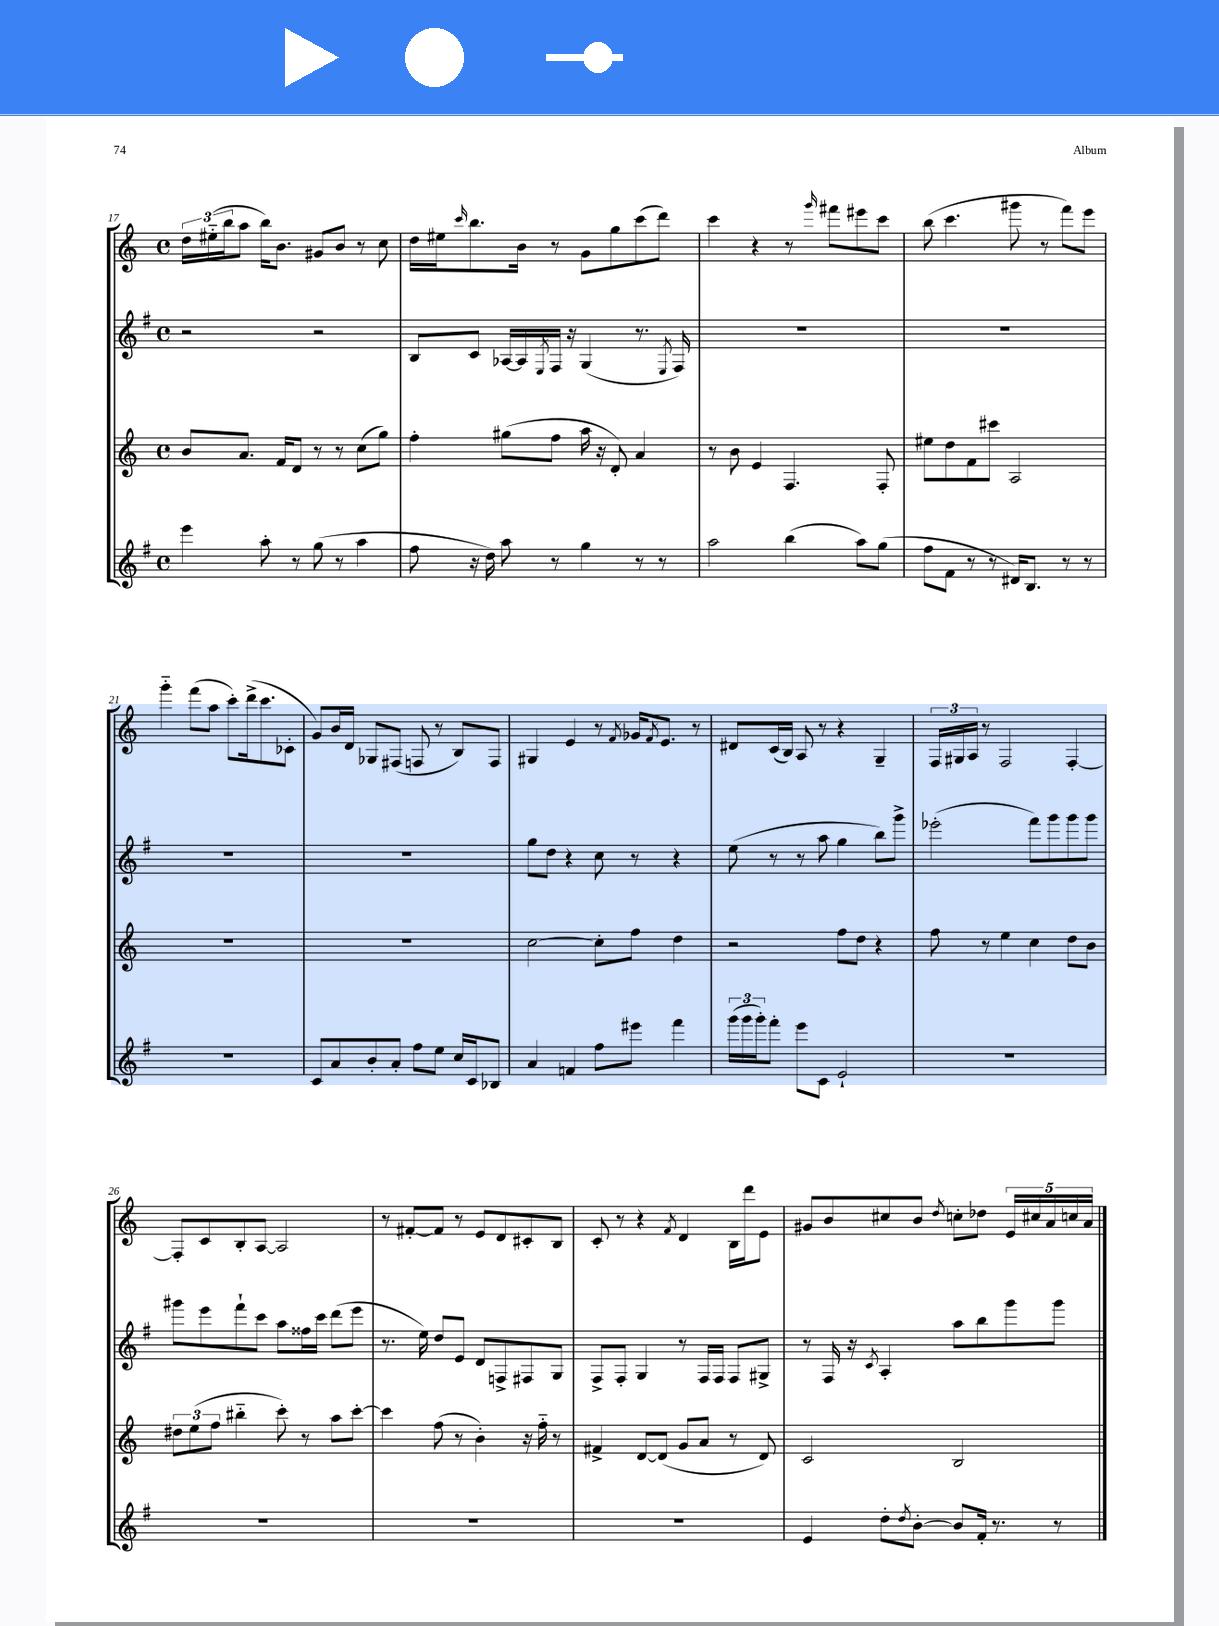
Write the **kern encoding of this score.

**kern	**kern	**kern	**kern
*staff4	*staff3	*staff2	*staff1
*clefG2	*clefG2	*clefG2	*clefG2
*k[f#]	*k[]	*k[f#]	*k[]
*M4/4	*M4/4	*M4/4	*M4/4
*met(c)	*met(c)	*met(c)	*met(c)
4eee	8b	2r	24dd
.	.	.	(24ee#'~
.	.	.	24bb
.	8.a	.	8aa
8aa'	.	.	16bb)
.	16f	.	8.b
8r	8d	.	.
(8gg	8r	2r	8g#
8r	8r	.	8b
4aa	(8cc	.	8r
.	8gg)	.	8cc
=	=	=	=
8ff#	4ff'	8B	16dd
.	.	.	16ee#
.	.	.	16qqccc
16r	.	8c	8.bb
16dd)	.	.	.
8aa	(8gg#	[16A-	.
.	.	16A-]	16b
.	.	8qE	.
8r	8ff	16F#	8r
.	.	16r	.
4gg	16aa	(4G	8g
.	16r	.	.
.	8d')	.	8gg
8r	4a	8.r	(8ccc
8r	.	.	8ddd)
.	.	8qE	.
.	.	16F#)	.
=	=	=	=
2aa	8r	1r	4ccc
.	8b	.	.
.	4e	.	4r
(4bb	4.F	.	8r
.	.	.	16qqggg
.	.	.	8fff#
8aa)	.	.	8eee#
(8gg	8F'	.	8ccc
=	=	=	=
8ff#	8ee#	1r	(8bb
8f#	8dd	.	4.ccc
8r	8f	.	.
8r	8ccc#	.	.
16d#)	2A	.	8ggg#
8.B	.	.	.
.	.	.	8r
8r	.	.	8fff)
8r	.	.	8eee
=	=	=	=
1r	1r	1r	4ggg'~
.	.	.	(8fff
.	.	.	8aa
.	.	.	8ccc')
.	.	.	(16ddd^
.	.	.	8.ccc
.	.	.	8c-'
=	=	=	=
8c	1r	1r	8g)
8a	.	.	16b
.	.	.	16d
8b'	.	.	8G-
8a'	.	.	(8F#
8ff#	.	.	8F
8ee	.	.	8r
16cc	.	.	8B)
16c	.	.	.
8B-	.	.	8F
=	=	=	=
4a	[2cc	8gg	4G#
.	.	8dd	.
4f	.	4r	4e
8ff#	8cc']	8cc	8r
.	.	.	8qf
8eee#	8ff	8r	16g-
.	.	.	8qf
.	.	.	8.e
4fff#	4dd	4r	.
.	.	.	8r
=	=	=	=
(24ggg	2r	(8ee	8d#
24ggg	.	.	.
24ggg')	.	.	.
8fff#'	.	8r	(16c
.	.	.	16B)
8eee	.	8r	8A
8c	.	8aa	8r
2e`	8ff	4gg	4r
.	8dd	.	.
.	4r	8bb)	4G~
.	.	8ggg^	.
=	=	=	=
1r	8ff	(2eee-'	24F
.	.	.	24G#
.	.	.	24A
.	8r	.	8r
.	4ee	.	2F
.	4cc	8fff#)	.
.	.	8ggg	.
.	8dd	8ggg	[4F'
.	8b	8ggg	.
=	=	=	=
1r	12dd#	8ggg#	8F']
.	(12ee	.	.
.	.	8eee	8c
.	12ff	.	.
.	4bb#'~	8fff#`	8B'
.	.	8ccc	[8A
.	8ccc')	8aa	2A]
.	8r	16ff##	.
.	.	16ccc	.
.	8aa	(8ddd	.
.	[8ccc'	8eee	.
=	=	=	=
1r	4ccc]	8.r	8r
.	.	.	[8f#'
.	.	16ee)	.
.	(8ff	8dd	8f#]
.	8r	8e	8r
.	4b')	8d	8e
.	.	8F^	8d
.	16r	8F#	8c#'
.	16ff'~	.	.
.	8r	8G	8B
=	=	=	=
1r	4f#^	8F#^	8c'
.	.	8F#'	8r
.	[8d	4G	4r
.	(8d]	.	.
.	.	.	8qf
.	8g	8r	4d
.	8a	16F#	.
.	.	16F#	.
.	8r	8F#	16B
.	.	.	16ddd
.	8d)	8G#^	8e
=	=	=	=
4e	2c	8r	8g#
.	.	16F#	8b
.	.	16r	.
.	.	8qc	.
8dd'	.	4A'	8cc#
8qdd	.	.	.
[8b'	.	.	8b
.	.	.	8qdd
8b]	2B	8aa	8cc'
16f#'	.	8bb	8dd-
8.r	.	.	.
.	.	8ggg	20e
.	.	.	20cc#
.	.	.	20a
8r	.	8ggg	.
.	.	.	20cc
.	.	.	20a
==	==	==	==
*-	*-	*-	*-
